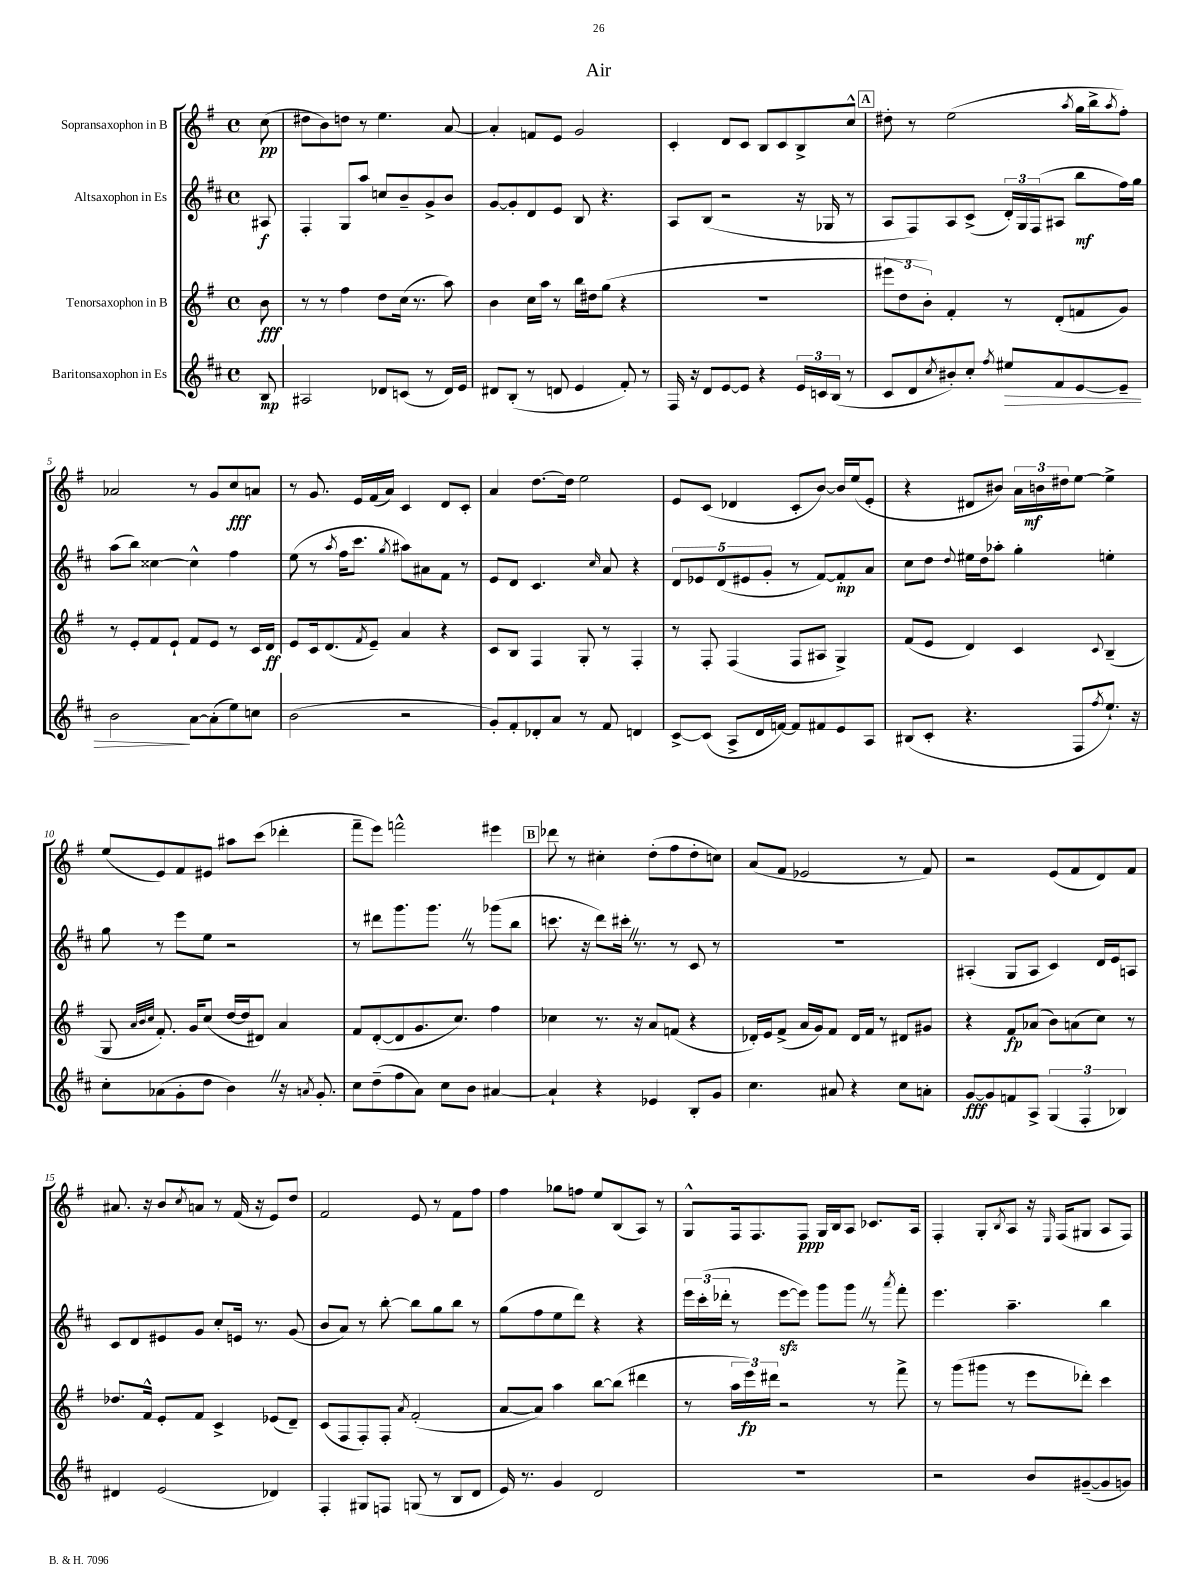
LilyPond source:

\header { title = "Air" }
<<
\new StaffGroup <<
\new Staff = "s0" \with { instrumentName = "Sopransaxophon in B" } {
    \clef treble \key g \major \defaultTimeSignature \time 4/4 \partial 8
    c''8\pp( |
    dis''8 b'8) d''8 r8 e''4. a'8~ |
    a'4-. f'8 e'8 g'2 |
    c'4-. d'8 c'8 b8 c'8 b8-> c''8-^ |
    \mark \markup { \box "A" } dis''8-. r8 e''2( \acciaccatura { a''8 } g''16 b''16-> \acciaccatura { a''8 } fis''8-.) |
    aes'2 r8 g'8 c''8\fff a'8 |
    r8 g'8. e'16 fis'16( a'16) c'4 d'8 c'8-. |
    a'4 d''8.~ d''16 e''2 |
    e'8 c'8( des'4 c'8-. b'8~) b'16 e''16( e'8-. |
    r4 dis'8 bis'8) \tuplet 3/2 { a'16 b'16\mf dis''16 } e''8~ e''4-> |
    e''8( e'8) fis'8 eis'8 ais''8 c'''8( des'''4-. |
    fis'''8-- e'''8) f'''2-^ eis'''4 |
    \mark \markup { \box "B" } des'''8 r8 cis''4-. d''8-.( fis''8 d''8-. c''8) |
    a'8( fis'8 ees'2 r8 fis'8) |
    r2 e'8( fis'8 d'8) fis'8 |
    ais'8. r16 b'8 \acciaccatura { c''8 } a'8 r8 fis'16( r16 e'8) d''8 |
    fis'2 e'8 r8 fis'8 fis''8 |
    fis''4 ges''8 f''8 e''8 b8( a8) r8 |
    g8-^ fis16 fis8. fis8\ppp g16 b16 a8 ces'8. a16 |
    fis4-. g8-. \acciaccatura { b8 } a8 r16 \grace { e16 } fis16( gis8 a8 fis8) \bar "|." |
}
\new Staff = "s1" \with { instrumentName = "Altsaxophon in Es" } {
    \clef treble \key d \major \defaultTimeSignature \time 4/4 \partial 8
    ais8\f |
    fis4-. g8 a''8 c''8 b'8-- g'8-> b'8 |
    g'8~ g'8-. d'8 e'8 b8 r4. |
    a8 b8( r2 r16 ges16 r8 |
    \mark \markup { \box "A" } a8 fis8) a8 cis'8->( \tuplet 3/2 { d'16-.) g16 fis16( } ais8 b''8\mf fis''16) g''16 |
    a''8( b''8) cisis''4~ cisis''4-^ fis''4 |
    e''8( r8 \acciaccatura { a''8 } fis''16 cis'''8. \acciaccatura { g''8 } ais''8) ais'8 fis'8 r8 |
    e'8 d'8 cis'4. \grace { cis''16 } a'8 r4 |
    \tuplet 5/4 { d'8 ees'8 d'8( eis'8 g'8-. } r8 fis'8~) fis'8-.\mp a'8 |
    cis''8 d''8 \appoggiatura { d''8 } eis''16 d''16 aes''8-. g''4-. e''4-. |
    g''8 r8 e'''8 e''8 r2 |
    r8 dis'''8 g'''8. g'''8. \once \override BreathingSign.text = \markup { \musicglyph "scripts.caesura.straight" } \breathe r8 ges'''8( b''8 |
    \mark \markup { \box "B" } c'''8. r16 d'''8) cis'''16-. \once \override BreathingSign.text = \markup { \musicglyph "scripts.caesura.straight" } \breathe r8. r8 cis'8 r8 |
    R1 |
    ais4-.( g8 ais8 cis'4) d'16 e'16 a8 |
    cis'8 d'8 eis'8 g'8 cis''8-. e'16 r8. g'8( |
    b'8 a'8) r8 b''8~-. b''8 g''8 b''8 r8 |
    g''8( fis''8 e''8 d'''8) r4 r4 |
    \tuplet 3/2 { e'''16 cis'''16-.( des'''16-. } r8 e'''8~\sfz e'''8) g'''8 g'''8 \once \override BreathingSign.text = \markup { \musicglyph "scripts.caesura.straight" } \breathe r8 \acciaccatura { a'''8 } fis'''8-. |
    e'''4. a''4.-- b''4 \bar "|." |
}
\new Staff = "s2" \with { instrumentName = "Tenorsaxophon in B" } {
    \clef treble \key g \major \defaultTimeSignature \time 4/4 \partial 8
    b'8\fff |
    r8 r8 fis''4 d''8 c''16( r8. a''8) |
    b'4 c''16 a''16 r8 b''16 dis''16 g''8( r4 |
    R1 |
    \mark \markup { \box "A" } \tuplet 3/2 { eis'''8 d''8 b'8-.) } fis'4-. r8 d'8-.( f'8 g'8) |
    r8 e'8-. fis'8 e'8-! fis'8 e'8 r8 c'16 d'16\ff |
    e'8 c'16 d'8.( \acciaccatura { fis'8 } e'8--) a'4 r4 |
    c'8 b8 fis4 g8-. r8 fis4-. |
    r8 fis8-. fis4( fis8 ais8 g4->) |
    fis'8( e'8 d'4) c'4 \appoggiatura { c'8 } b4--( |
    g8 \grace { a'32 b'32 c''32 } fis'8.-.) g'16 c''8( d''16~ d''16 dis'8) a'4 |
    fis'8 d'8~-.( d'8 g'8. c''8.) fis''4 |
    \mark \markup { \box "B" } ces''4 r8. r16 a'8 f'8( r4 |
    des'16-.) e'16 fis'8->( a'16 g'16) fis'8 des'16 fis'16 r8 dis'8 gis'8 |
    r4 fis'8\fp aes'8( b'8) a'8( c''8) r8 |
    des''8. fis'16-^ e'8-. fis'8 c'4-> ees'8( d'8--) |
    c'8( fis8 fis8-.) fis8-. \acciaccatura { a'8 } fis'2-.( |
    a'8~ a'8) a''4 b''8~ b''8( dis'''4 |
    r8 \tuplet 3/2 { a''16 e'''16\fp) dis'''16 } r2 r8 fis'''8-> |
    r8 g'''8( gis'''8 r8 e'''8 des'''8-.) c'''4 \bar "|." |
}
\new Staff = "s3" \with { instrumentName = "Baritonsaxophon in Es" } {
    \clef treble \key d \major \defaultTimeSignature \time 4/4 \partial 8
    b8\mp |
    ais2 des'8 c'8( r8 des'16) e'16 |
    dis'8 b8-.( r8 d'8 e'4 fis'8-.) r8 |
    fis16 r16 d'8 e'8~ e'8 r4 \tuplet 3/2 { e'16 c'16 b16( } r8 |
    \mark \markup { \box "A" } cis'8 d'8 \acciaccatura { cis''8 } bis'8-.) cis''8-. \acciaccatura { fis''8 } eis''8\> fis'8 e'8~ e'8-- |
    b'2\! a'8~ a'8-.( e''8) c''8 |
    b'2( r2 |
    g'8-.) fis'8-. des'8-. a'8 r8 fis'8 d'4 |
    cis'8~-> cis'8( a8-> d'16 f'16~) f'8 fis'8 e'8 a8 |
    bis8( cis'8-. r4. fis8 \acciaccatura { fis''8 } e''8.-!) r16 |
    cis''8-. aes'8( g'8-. d''8 b'4) \once \override BreathingSign.text = \markup { \musicglyph "scripts.caesura.straight" } \breathe r16 \acciaccatura { a'8 } g'8.-. |
    cis''8 d''8--( fis''8 a'8) cis''8 b'8 ais'4~ |
    \mark \markup { \box "B" } ais'4-! r4 ees'4 b8-. g'8 |
    cis''4. ais'8 r4 cis''8 a'8-. |
    g'8~\fff g'8 f'8 a8-> \tuplet 3/2 { g4( fis4-. bes4) } |
    dis'4 e'2( des'4) |
    fis4-. gis8 f8 g8( r8 b8 d'8 |
    e'16) r8. g'4 d'2 |
    R1 |
    r2 b'8 gis'8~--( gis'8 g'8) \bar "|." |
}
>>
>>
